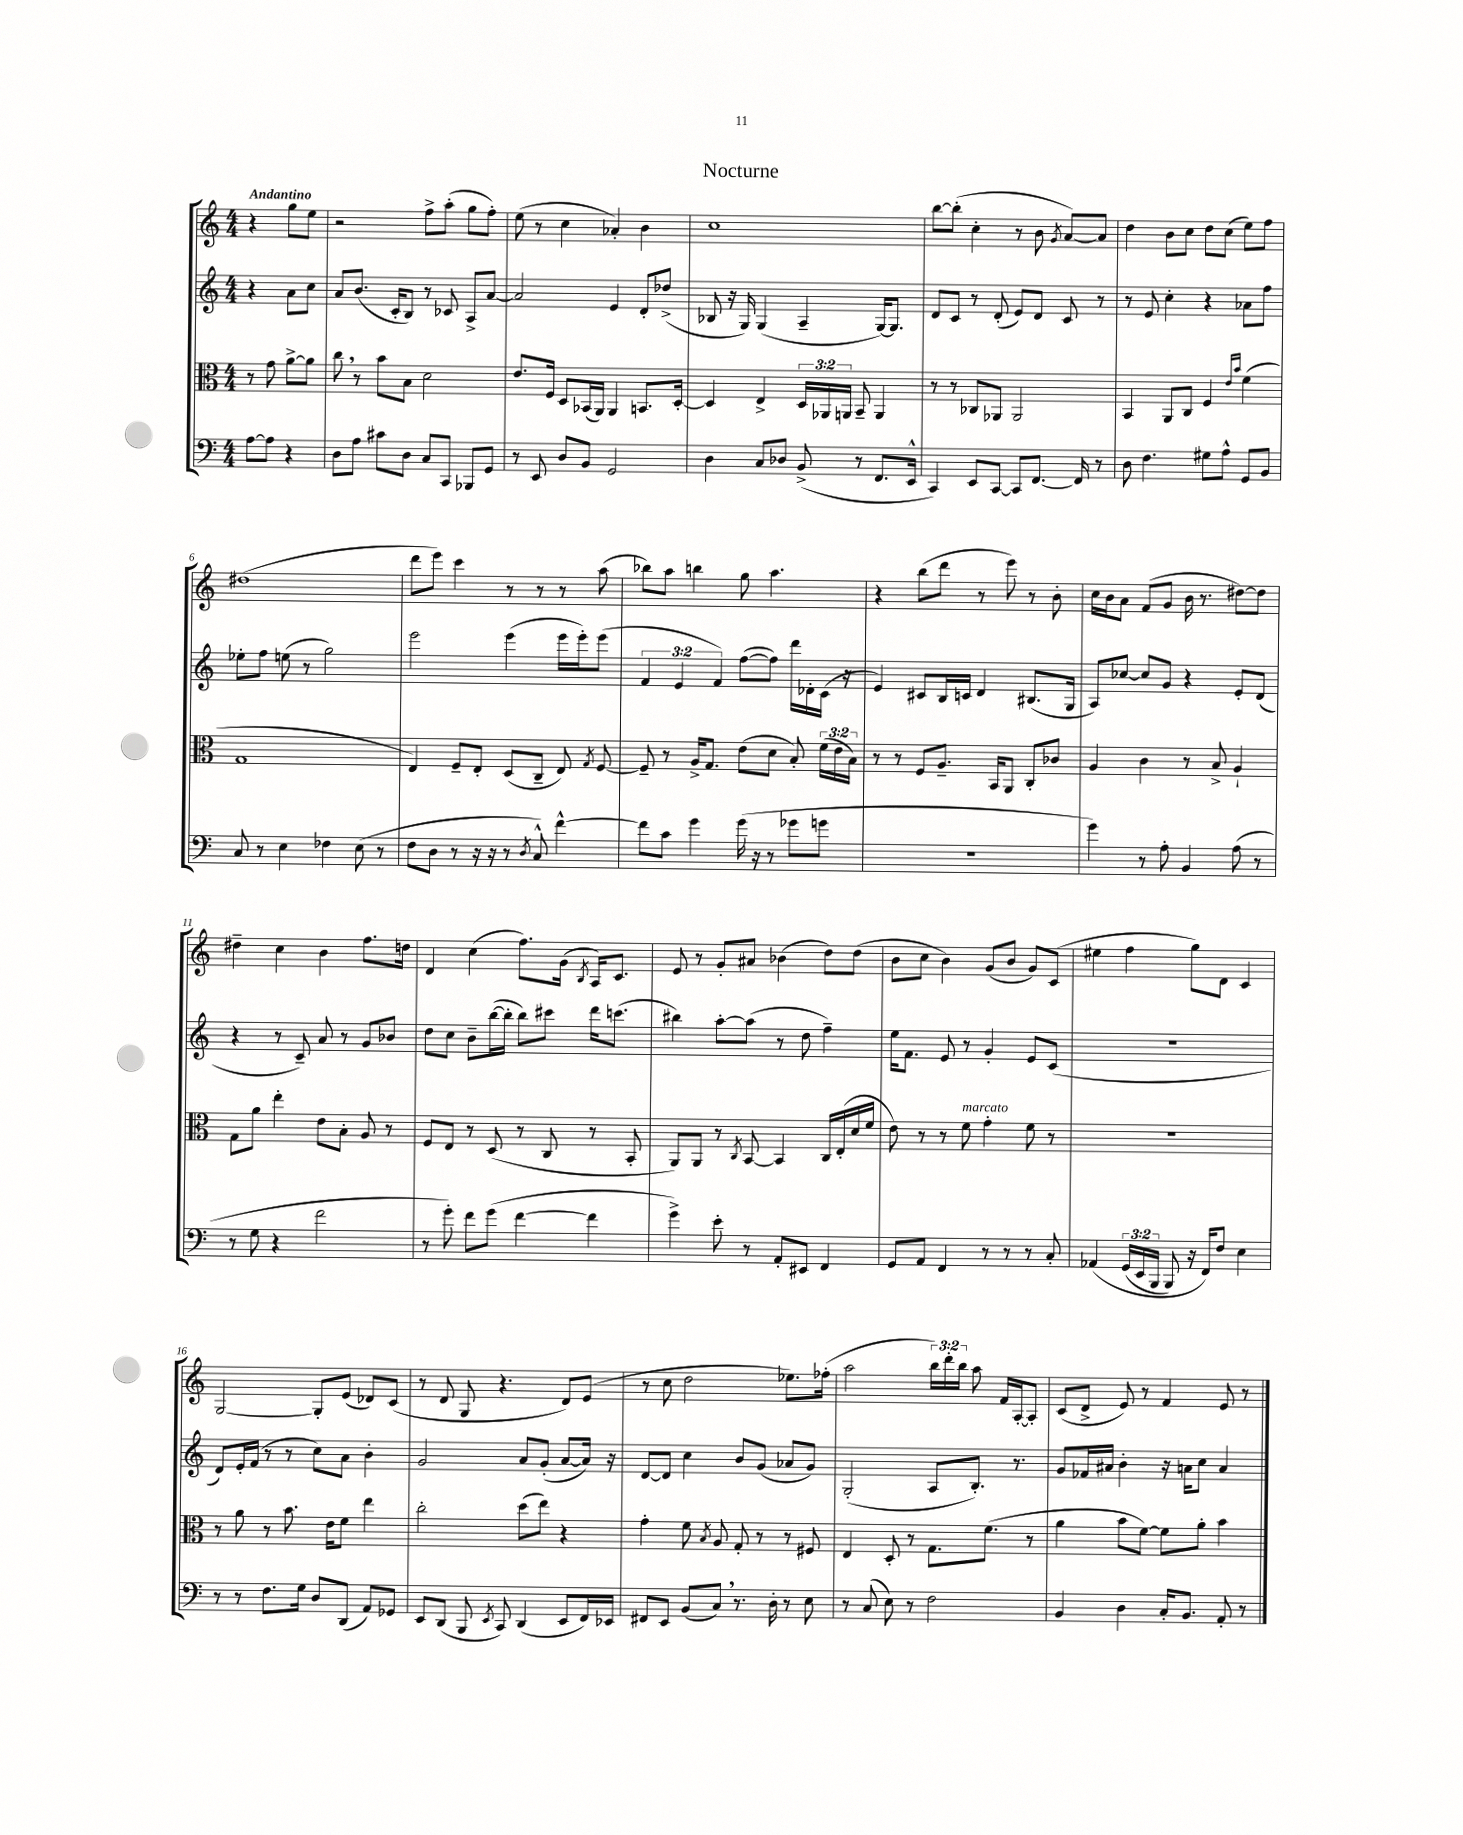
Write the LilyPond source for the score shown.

\header { title = "Nocturne" }
<<
\new StaffGroup <<
\new Staff = "s0" {
    \clef treble \key c \major \numericTimeSignature \time 4/4 \override Staff.TupletNumber.text = #tuplet-number::calc-fraction-text \partial 2 \tempo "Andantino"
    \autoBeamOff r4 g''8[ e''8] |
    r2 f''8[-> a''8]-.( g''8[ f''8]-.) |
    e''8( r8 c''4 aes'4-.) b'4 |
    c''1 |
    b''8[~ b''8]-.( c''4-. r8 b'8 \acciaccatura { g'8 } a'8[~) a'8] |
    d''4 b'8[ c''8] d''8[ c''8]( e''8[) f''8] |
    dis''1( |
    d'''8[ e'''8]) c'''4 r8 r8 r8 a''8( |
    bes''8[) a''8] b''4 g''8 a''4. |
    r4 b''8[( d'''8] r8 e'''8) r8 b'8-. |
    c''16[ b'16 a'8] f'8[( g'8] b'16 r8. dis''8[~) dis''8] |
    dis''4-- c''4 b'4 f''8.[ d''16] |
    d'4 c''4( f''8.[) g'16]( \acciaccatura { b8 } a16[) c'8.] |
    e'8 r8 g'8[-. ais'8] bes'4( d''8[) d''8]( |
    b'8[ c''8] b'4) g'8[( b'8] g'8[) c'8]( |
    eis''4 f''4 g''8[) d'8] c'4 |
    g2~ g8[-. e'8]( des'8[) c'8]( |
    r8 d'8 g8 r4. d'8[) e'8]( |
    r8 c''8 d''2 ees''8.[) fes''16]-.( |
    a''2 \tuplet 3/2 { b''16[) d'''16-. b''16] } a''8 f'16[ a16~-. a8]-. |
    c'8[( d'8]-> e'8) r8 f'4 e'8 r8 \bar "|." |
}
\new Staff = "s1" {
    \clef treble \key c \major \numericTimeSignature \time 4/4 \override Staff.TupletNumber.text = #tuplet-number::calc-fraction-text \partial 2
    \autoBeamOff r4 a'8[ c''8] |
    a'8[ b'8.]( c'16[-. b8]) r8 ces'8 a8[-> a'8]~ |
    a'2 e'4 d'8[-. des''8]->( |
    bes8 r16 g16) g4( a4-- g16[~) g8.] |
    d'8[ c'8] r8 d'8-.( e'8[) d'8] c'8 r8 |
    r8 e'8 c''4-. r4 aes'8[ f''8] |
    ees''8[-. f''8] e''8( r8 g''2) |
    e'''2 e'''4( e'''16[ e'''16-.) e'''8]( |
    \tuplet 3/2 { f'4 e'4 f'4) } f''8[~( f''8]) d'''16[ des'16-. c'16]( r16 |
    e'4) cis'8[ b16 c'16] d'4 bis8.[( g16] |
    a8[) ces''8]~ ces''8[ g'8] r4 e'8[-. d'8]( |
    r4 r8 c'8--) a'8 r8 g'8[ bes'8] |
    d''8[ c''8] b'8[-- b''16~( b''16]-. b''8[) cis'''8] d'''16[ c'''8.]( |
    bis''4) a''8[~-. a''8]( r8 d''8 f''4--) |
    e''16[ f'8.] e'8 r8 g'4-. e'8[ c'8]( |
    R1 |
    d'8[) e'16-. f'16]( r8 r8 c''8[) a'8] b'4-. |
    g'2 a'8[ g'8]-.( a'8[~ a'16]) r16 |
    d'8[~ d'8] c''4 b'8[ g'8]( aes'8[ g'8]) |
    g2-.( a8[ b8.]-.) r8. |
    g'8[ fes'16 ais'16] b'4-. r16 a'16[ c''8] a'4 \bar "|." |
}
\new Staff = "s2" {
    \clef alto \key c \major \numericTimeSignature \time 4/4 \override Staff.TupletNumber.text = #tuplet-number::calc-fraction-text \partial 2
    \autoBeamOff r8 g'8 a'8[~-> a'8] |
    c''8 \breathe r8 b'8[ b8] d'2 |
    e'8.[ f16] d8[ bes,16( a,16]) a,4 b,8.[ d16]~-. |
    d4 e4-> \tuplet 3/2 { d16[ aes,16 a,16] } b,8-- a,4 |
    r8 r8 ces8[ aes,8] aes,2 |
    b,4 a,8[ c8] f4 \grace { e'16[ b'16] } f'4( |
    g1 |
    e4) f8[-- e8]-. d8[( c8]-- e8) \acciaccatura { g8 } f8~ |
    f8-- r8 a16[-> g8.] e'8[( d'8] b8-.) \tuplet 3/2 { f'16[( e'16 b16]) } |
    r8 r8 f8[ a8.]-- b,16[ a,8] c8[-. ces'8] |
    a4 c'4 r8 b8-> a4-! |
    g8[ a'8] e''4-. e'8[ b8]-. a8 r8 |
    f8[ e8] r8 d8( r8 c8 r8 b,8-. |
    a,8[) a,8] r8 \acciaccatura { c8 } b,8~ b,4 c16[ e16-.( d'16 f'16] |
    e'8) r8 r8 f'8^\markup { \italic "marcato" } g'4-. f'8 r8 |
    r1 |
    r8 a'8 r8 b'8. e'16[ f'8] e''4 |
    c''2-. d''8[( e''8]) r4 |
    g'4-. f'8 \acciaccatura { b8 } a8 g8-. r8 r8 fis8 |
    e4 d8-. r8 g8.[ f'8.]( r8 |
    a'4 b'8[ f'8]~) f'8[ a'8]-. b'4 \bar "|." |
}
\new Staff = "s3" {
    \clef bass \key c \major \numericTimeSignature \time 4/4 \override Staff.TupletNumber.text = #tuplet-number::calc-fraction-text \partial 2
    \autoBeamOff a8[~ a8] r4 |
    d8[ a8] cis'8[ d8] c8[ c,8] bes,,8[ g,8] |
    r8 e,8 d8[ b,8] g,2 |
    d4 c8[ des8] b,8->( r8 f,8.[ e,16]-^ |
    c,4) e,8[ c,8]~ c,8[ f,8.]~ f,16 r8 |
    d8 f4. gis8[ a8]-^ g,8[ b,8] |
    c8 r8 e4 fes4 e8( r8 |
    f8[ d8] r8 r16 r16 r8 \acciaccatura { d8 } c8-^) f'4~-^ |
    f'8[ c'8] g'4 g'16( r16 r8 ges'8[ g'8] |
    r1 |
    g'4) r8 a8-. b,4 a8( r8 |
    r8 g8 r4 f'2 |
    r8 g'8-.) f'8[ g'8]( f'4~ f'4 |
    g'4->) e'8-. r8 a,8[-. eis,8] f,4 |
    g,8[ a,8] f,4 r8 r8 r8 c8-. |
    aes,4\( \tuplet 3/2 { g,16[( e,16 b,,16] } b,,8) r16 f,16[\) f8] e4 |
    r8 r8 f8.[ g16] d8[ d,8]( a,8[) ges,8] |
    e,8[ d,8]( b,,8 \acciaccatura { e,8 } c,8) d,4( e,8[ f,16) ees,16] |
    fis,8[ e,8] b,8[( c8]) \breathe r8. d16-. r8 e8 |
    r8 c8( e8) r8 f2 |
    b,4 d4 c16[-. b,8.] a,8-. r8 \bar "|." |
}
>>
>>
